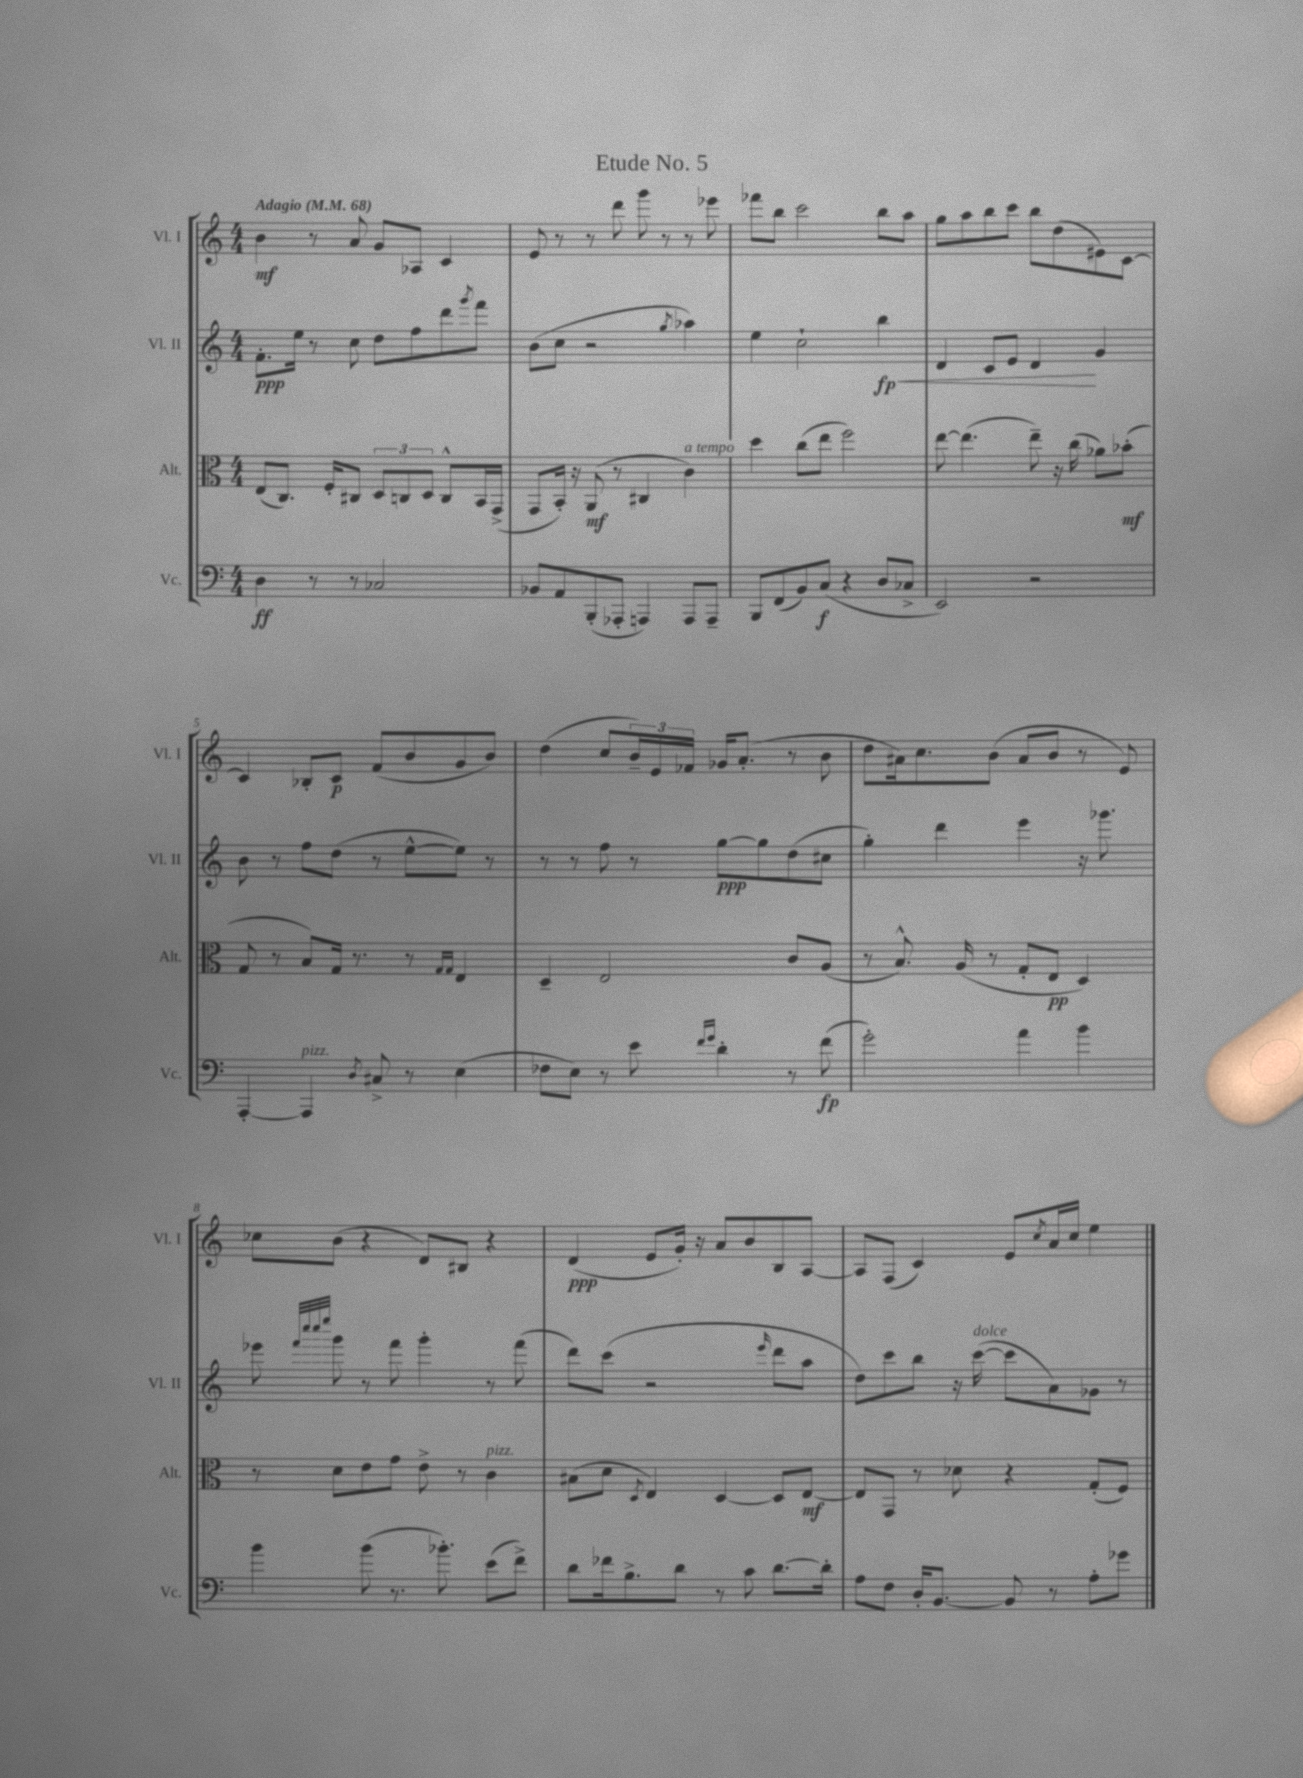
\header { title = "Etude No. 5" }
<<
\new StaffGroup <<
\new Staff = "s0" \with { instrumentName = "Vl. I" shortInstrumentName = "Vl. I" } {
    \clef treble \key c \major \numericTimeSignature \time 4/4 \tempo "Adagio" 4 = 68
    b'4\mf r8 a'8 g'8 aes8 c'4 |
    e'8 r8 r8 d'''8 g'''8 r8 r8 ees'''8 |
    fes'''8 b''8 c'''2 b''8 a''8 |
    g''8 a''8 b''8 c'''8 b''8 d''8( eis'8) c'8~ |
    c'4 bes8-. c'8\p f'8( b'8 g'8 b'8) |
    d''4( c''8 \tuplet 3/2 { b'16--) e'16 fes'16 } ges'16 a'8.-.( r8 b'8 |
    d''8 ais'16) c''8. b'8( ais'8 b'8 r8 e'8) |
    ces''8 b'8( r4 d'8) bis8 r4 |
    d'4\ppp( e'8 g'16-.) r16 a'8 b'8 b8 a8~ |
    a8 f8( c'4) e'8 \acciaccatura { c''8 } a'16 c''16 e''4 \bar "|." |
}
\new Staff = "s1" \with { instrumentName = "Vl. II" shortInstrumentName = "Vl. II" } {
    \clef treble \key c \major \numericTimeSignature \time 4/4
    f'8.-.\ppp e''16 r8 c''8 d''8 f''8 d'''8 \acciaccatura { g'''8 } f'''8 |
    b'8( c''8 r2 \acciaccatura { g''8 } aes''4) |
    e''4 c''2-! b''4\fp\< |
    d'4 c'8 e'8 d'4\! g'4 |
    b'8 r8 f''8 d''8( r8 e''8~-^ e''8) r8 |
    r8 r8 f''8 r8 g''8~\ppp g''8 d''8( cis''8 |
    g''4-.) d'''4 e'''4 r16 ges'''8. |
    ees'''8 \grace { f'''32 c''''32 c''''32 e''''32 } g'''8 r8 f'''8 g'''4-. r8 f'''8( |
    d'''8) c'''8( r2 \grace { e'''16 } d'''8 a''8 |
    d''8) c'''8 b''8 r16 c'''16~^\markup { \italic "dolce" }( c'''8 a'8) ges'8 r8 \bar "|." |
}
\new Staff = "s2" \with { instrumentName = "Alt." shortInstrumentName = "Alt." } {
    \clef alto \key c \major \numericTimeSignature \time 4/4
    e8( c8.) f16-. cis8 \tuplet 3/2 { d8 c8 d8 } c8-^ b,16 g,16->( |
    g,8 b,16-.) r16 a,8\mf( r8 cis4 c'4^\markup { \italic "a tempo" }) |
    d''4 c''8( e''8 f''2) |
    e''8~ e''4.( e''8--) r16 c''16( aes'8) bes'8-.\mf( |
    g8 r8 b8) g16 r8. r8 \grace { g16 g16 } e4 |
    d4-- e2 c'8 a8( |
    r8 b8.-^) a16( r8 g8-. e8\pp d4) |
    r8 d'8 e'8 g'8 e'8-> r8 c'4^\markup { \italic "pizz." } |
    bis8( d'8 \acciaccatura { d8 } e4) d4~ d8 e8~\mf |
    e8 g,8 r8 des'8 r4 g8-.( f8) \bar "|." |
}
\new Staff = "s3" \with { instrumentName = "Vc." shortInstrumentName = "Vc." } {
    \clef bass \key c \major \numericTimeSignature \time 4/4
    d4\ff r8 r8 ces2 |
    bes,8 a,8 b,,8-.( aes,,8-. a,,4) a,,8 a,,8-- |
    b,,8 f,8( b,8) c8\f( r4 d8 ces8-> |
    e,2) r2 |
    a,,4~-. a,,4^\markup { \italic "pizz." } \acciaccatura { d8 } cis8-> r8 e4( |
    fes8 e8) r8 e'8 \grace { f'16 g'16 } d'4-. r8 f'8\fp( |
    g'2-.) a'4 b'4 |
    b'4 b'8( r8. bes'8.-.) e'8( f'8->) |
    d'8 fes'16 b8.-> d'8 r8 c'8 d'8.~ d'16-. |
    a8 f8 d16-. b,8.~ b,8 r8 a8-. ges'8 \bar "|." |
}
>>
>>
